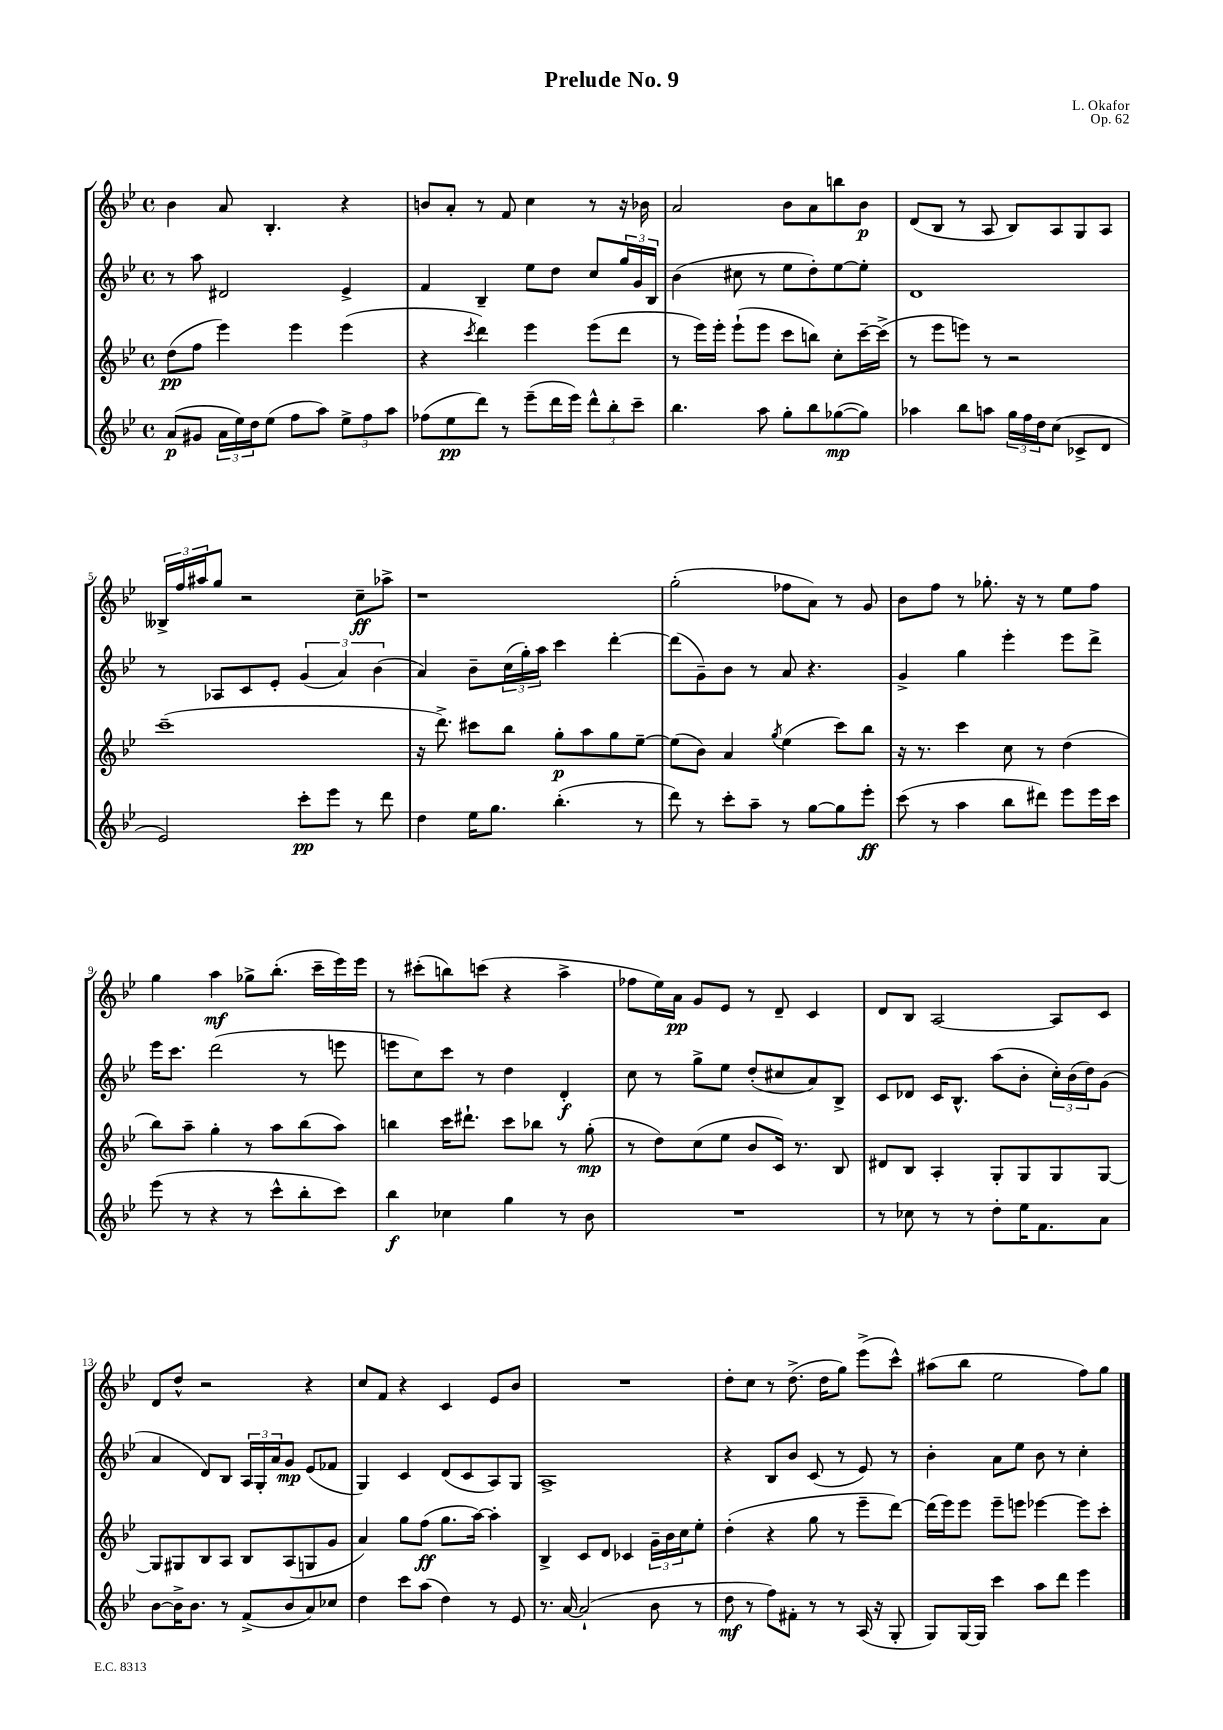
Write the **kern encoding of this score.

**kern	**dynam	**kern	**dynam	**kern	**dynam	**kern	**dynam
*part4	*part4	*part3	*part3	*part2	*part2	*part1	*part1
*staff4	*staff4	*staff3	*staff3	*staff2	*staff2	*staff1	*staff1
*clefG2	*	*clefG2	*	*clefG2	*	*clefG2	*
*k[b-e-]	*	*k[b-e-]	*	*k[b-e-]	*	*k[b-e-]	*
*M4/4	*	*M4/4	*	*M4/4	*	*M4/4	*
*met(c)	*	*met(c)	*	*met(c)	*	*met(c)	*
=1	=1	=1	=1	=1	=1	=1	=1
(8a/L	p	(8dd\L	pp	8r	.	4b-\	.
8g#X/J	.	8ff\J	.	8aa\	.	.	.
24a\LL	.	4eee-\)	.	2d#X/	.	8a/	.
24ee-\)	.	.	.	.	.	.	.
24dd\J	.	.	.	.	.	.	.
(8ee-\J	.	.	.	.	.	4.B-'/	.
8ff\L	.	4eee-\	.	.	.	.	.
8aa\J)	.	.	.	.	.	.	.
12ee-^\L	.	(4eee-\	.	4e-^/	.	4r	.
12ff\	.	.	.	.	.	.	.
12aa\J	.	.	.	.	.	.	.
=2	=2	=2	=2	=2	=2	=2	=2
(8ff-X\L	.	4r	.	4f/	.	8bn/L	.
8ee-\	pp	.	.	.	.	8a'/J	.
.	.	8qccc/	.	.	.	.	.
8ddd\J)	.	4ddd\)	.	4B-~/	.	8r	.
8r	.	.	.	.	.	8f/	.
(8eee-~\L	.	4eee-\	.	8ee-\L	.	4cc\	.
16ddd\L	.	.	.	8dd\J	.	.	.
16eee-\JJ)	.	.	.	.	.	.	.
12ddd^^\L	.	(8eee-\L	.	8cc/L	.	8r	.
12bb-'\	.	.	.	.	.	.	.
.	.	8ddd\J	.	24gg/L	.	16r	.
12ccc~\J	.	.	.	24g/	.	.	.
.	.	.	.	.	.	16b-X\	.
.	.	.	.	24B-/JJ	.	.	.
=3	=3	=3	=3	=3	=3	=3	=3
4.bb-\	.	8r	.	(4b-\	.	2a/	.
.	.	16eee-\LL)	.	.	.	.	.
.	.	16eee-'\JJ	.	.	.	.	.
.	.	(8eee-`\L	.	8cc#X\	.	.	.
8aa\	.	8eee-\J	.	8r	.	.	.
8gg'\L	.	8ccc\L	.	8ee-\L	.	8b-\L	.
8bb-\	.	8bbn\J)	.	8dd'\)	.	8a\	.
([8gg-X\	mp	8cc'\L	.	[8ee-\	.	8bbn\	.
8gg-\J])	.	[16ccc~\L	.	8ee-'\J]	.	8b-\J	p
.	.	(16ccc^\JJ]	.	.	.	.	.
=4	=4	=4	=4	=4	=4	=4	=4
4aa-X\	.	8r	.	1d	.	(8d/L	.
.	.	8eee-\L	.	.	.	8B-/J	.
8bb-\L	.	8eeen\J)	.	.	.	8r	.
8aan\J	.	8r	.	.	.	8A/	.
24gg\LL	.	2r	.	.	.	8B-/L)	.
24ff\	.	.	.	.	.	.	.
24dd\J	.	.	.	.	.	.	.
(8cc\J	.	.	.	.	.	8A/	.
8c-X^/L	.	.	.	.	.	8G/	.
8d/J	.	.	.	.	.	8A/J	.
!!LO:LB:g=z
=5	=5	=5	=5	=5	=5	=5	=5
2e-/)	.	(1ccc~	.	8r	.	24B--X^/LL	.
.	.	.	.	.	.	24ff/	.
.	.	.	.	.	.	24aa#X/J	.
.	.	.	.	8A-X/L	.	8gg/J	.
.	.	.	.	8c/	.	2r	.
.	.	.	.	8e-'/J	.	.	.
8ccc'\L	pp	.	.	(6g/	.	.	.
8eee-\J	.	.	.	.	.	.	.
.	.	.	.	6a/)	.	.	.
8r	.	.	.	.	.	8cc~\L	ff
.	.	.	.	(6b-\	.	.	.
8ddd\	.	.	.	.	.	8aa-X^\J	.
=6	=6	=6	=6	=6	=6	=6	=6
4dd\	.	16r	.	4a/)	.	1r	.
.	.	8.ddd^\)	.	.	.	.	.
16ee-\KL	.	8ccc#X\L	.	8b-~\L	.	.	.
8.gg\J	.	.	.	.	.	.	.
.	.	8bb-\J	.	(24cc\L	.	.	.
.	.	.	.	24gg'\)	.	.	.
.	.	.	.	24aa\JJ	.	.	.
(4.bb-'\	.	8gg'\L	p	4ccc\	.	.	.
.	.	8aa\	.	.	.	.	.
.	.	8gg\	.	[4ddd'\	.	.	.
8r	.	[8ee-~\J	.	.	.	.	.
=7	=7	=7	=7	=7	=7	=7	=7
8ddd\)	.	(8ee-\L]	.	(8ddd\L]	.	(2gg'\	.
8r	.	8b-\J)	.	8g~\)	.	.	.
8ccc'\L	.	4a/	.	8b-\J	.	.	.
8aa~\J	.	.	.	8r	.	.	.
.	.	8qgg/	.	.	.	.	.
8r	.	(4ee-\	.	8a/	.	8ff-X\L	.
[8gg\L	.	.	.	4.r	.	8a\J)	.
8gg\]	.	8ccc\L)	.	.	.	8r	.
8eee-'\J	ff	8bb-\J	.	.	.	8g/	.
=8	=8	=8	=8	=8	=8	=8	=8
(8ccc\	.	16r	.	4g^/	.	8b-\L	.
.	.	8.r	.	.	.	.	.
8r	.	.	.	.	.	8ff\J	.
4aa\	.	4ccc\	.	4gg\	.	8r	.
.	.	.	.	.	.	8.gg-X'\	.
8bb-\L	.	8cc\	.	4eee-'\	.	.	.
.	.	.	.	.	.	16r	.
8ddd#X\J)	.	8r	.	.	.	8r	.
8eee-\L	.	(4dd\	.	8eee-\L	.	8ee-\L	.
16eee-\L	.	.	.	8ddd^\J	.	8ff\J	.
16ccc\JJ	.	.	.	.	.	.	.
!!LO:LB:g=z
=9	=9	=9	=9	=9	=9	=9	=9
(8eee-\	.	8bb-\L)	.	16eee-\KL	.	4gg\	.
.	.	.	.	8.ccc\J	.	.	.
8r	.	8aa~\J	.	.	.	.	.
4r	.	4gg'\	.	(2ddd\	.	4aa\	mf
8r	.	8r	.	.	.	8gg-X^\L	.
8ccc^^\L	.	8aa\L	.	.	.	(8.bb-'\J	.
8bb-'\	.	(8bb-\	.	8r	.	.	.
.	.	.	.	.	.	16ccc~\LL	.
8ccc\J)	.	8aa\J)	.	8eeen\	.	16eee-\)	.
.	.	.	.	.	.	16eee-\JJ	.
=10	=10	=10	=10	=10	=10	=10	=10
4bb-\	f	4bbn\	.	8eeen\L	.	8r	.
.	.	.	.	8cc\)	.	(8ccc#X'\L	.
4cc-X\	.	16ccc\KL	.	8ccc\J	.	8bbn\)	.
.	.	8.ddd#X`\J	.	.	.	.	.
.	.	.	.	8r	.	(8cccn\J	.
4gg\	.	8ccc\L	.	4dd\	.	4r	.
.	.	8bb-X\J	.	.	.	.	.
8r	.	8r	.	4d'/	f	4aa^\	.
8b-\	.	(8gg'\	mp	.	.	.	.
=11	=11	=11	=11	=11	=11	=11	=11
1r	.	8r	.	8cc\	.	8ff-X\L	.
.	.	8dd\L)	.	8r	.	16ee-\L)	.
.	.	.	.	.	.	16a\JJ	pp
.	.	(8cc\	.	8gg^\L	.	8g/L	.
.	.	8ee-\J	.	8ee-\J	.	8e-/J	.
.	.	8b-/L	.	(8dd'/L	.	8r	.
.	.	16c/Jk)	.	8cc#X/	.	8d~/	.
.	.	8.r	.	.	.	.	.
.	.	.	.	8a/)	.	4c/	.
.	.	8B-/	.	8B-^/J	.	.	.
=12	=12	=12	=12	=12	=12	=12	=12
8r	.	8d#X/L	.	8c/L	.	8d/L	.
8cc-X\	.	8B-/J	.	8d-X/J	.	8B-/J	.
8r	.	4A'/	.	16c/KL	.	[2A/	.
.	.	.	.	8.B-^^/J	.	.	.
8r	.	.	.	.	.	.	.
8dd'\L	.	8G'/L	.	(8aa\L	.	.	.
16ee-\K	.	8G/	.	8b-'\J	.	.	.
8.f\	.	.	.	.	.	.	.
.	.	8G/	.	24cc'\LL)	.	8A/L]	.
.	.	.	.	(24b-\	.	.	.
.	.	.	.	24dd\J)	.	.	.
8a\J	.	[8G/J	.	(8g\J	.	8c/J	.
!!LO:LB:g=z
=13	=13	=13	=13	=13	=13	=13	=13
[8b-\L	.	8G/L]	.	4a/	.	8d/L	.
16b-^\K]	.	8G#X/	.	.	.	8dd^^/J	.
8.b-\J	.	.	.	.	.	.	.
.	.	8B-/	.	8d/L)	.	2r	.
8r	.	8A/J	.	8B-/J	.	.	.
(8f^/L	.	8B-/L	.	24A/LL	.	.	.
.	.	.	.	24G'/	.	.	.
.	.	.	.	24a/J	.	.	.
8b-/	.	(8A/	.	8g/J	mp	.	.
8a/)	.	8Gn/	.	(8e-/L	.	4r	.
8cc-X/J	.	8g/J	.	8f-X/J	.	.	.
=14	=14	=14	=14	=14	=14	=14	=14
4dd\	.	4a/)	.	4G/)	.	8cc/L	.
.	.	.	.	.	.	8f/J	.
8ccc\L	.	8gg\L	.	4c/	.	4r	.
(8aa\J	.	(8ff\J	ff	.	.	.	.
4dd\)	.	8.gg\L	.	(8d/L	.	4c/	.
.	.	.	.	8c/	.	.	.
.	.	[16aa\Jk)	.	.	.	.	.
8r	.	4aa'\]	.	8A/)	.	8e-/L	.
8e-/	.	.	.	8G/J	.	8b-/J	.
=15	=15	=15	=15	=15	=15	=15	=15
8.r	.	4B-^/	.	1A^	.	1r	.
[16a/	.	.	.	.	.	.	.
(2a`/]	.	8c/L	.	.	.	.	.
.	.	8d/J	.	.	.	.	.
.	.	4c-X/	.	.	.	.	.
8b-\	.	24g~\LL	.	.	.	.	.
.	.	24b-\	.	.	.	.	.
.	.	24cc\J	.	.	.	.	.
8r	.	8ee-'\J	.	.	.	.	.
=16	=16	=16	=16	=16	=16	=16	=16
8dd\	mf	(4dd'\	.	4r	.	8dd'\L	.
8r	.	.	.	.	.	8cc\J	.
8ff\L)	.	4r	.	8B-/L	.	8r	.
8f#X'\J	.	.	.	8b-/J	.	(8.dd^\	.
8r	.	8gg\	.	(8c/	.	.	.
.	.	.	.	.	.	16dd\KL	.
8r	.	8r	.	8r	.	8gg\J)	.
(16A/	.	8eee-~\L	.	8e-/)	.	(8eee-^\L	.
16r	.	.	.	.	.	.	.
8G'/	.	[8ddd\J)	.	8r	.	8ccc^^\J)	.
=17	=17	=17	=17	=17	=17	=17	=17
8G/L)	.	(16ddd\LL]	.	4b-'\	.	(8aa#X\L	.
.	.	16eee-\J)	.	.	.	.	.
[16G/L	.	8eee-\J	.	.	.	8bb-\J	.
16G/JJ]	.	.	.	.	.	.	.
4ccc\	.	8eee-~\L	.	8a\L	.	2ee-\	.
.	.	8eeen\J	.	8ee-\J	.	.	.
8aa\L	.	[4eee-X\	.	8b-\	.	.	.
8ddd\J	.	.	.	8r	.	.	.
4eee-\	.	8eee-\L]	.	4cc'\	.	8ff\L)	.
.	.	8ccc'\J	.	.	.	8gg\J	.
==	==	==	==	==	==	==	==
*-	*-	*-	*-	*-	*-	*-	*-
